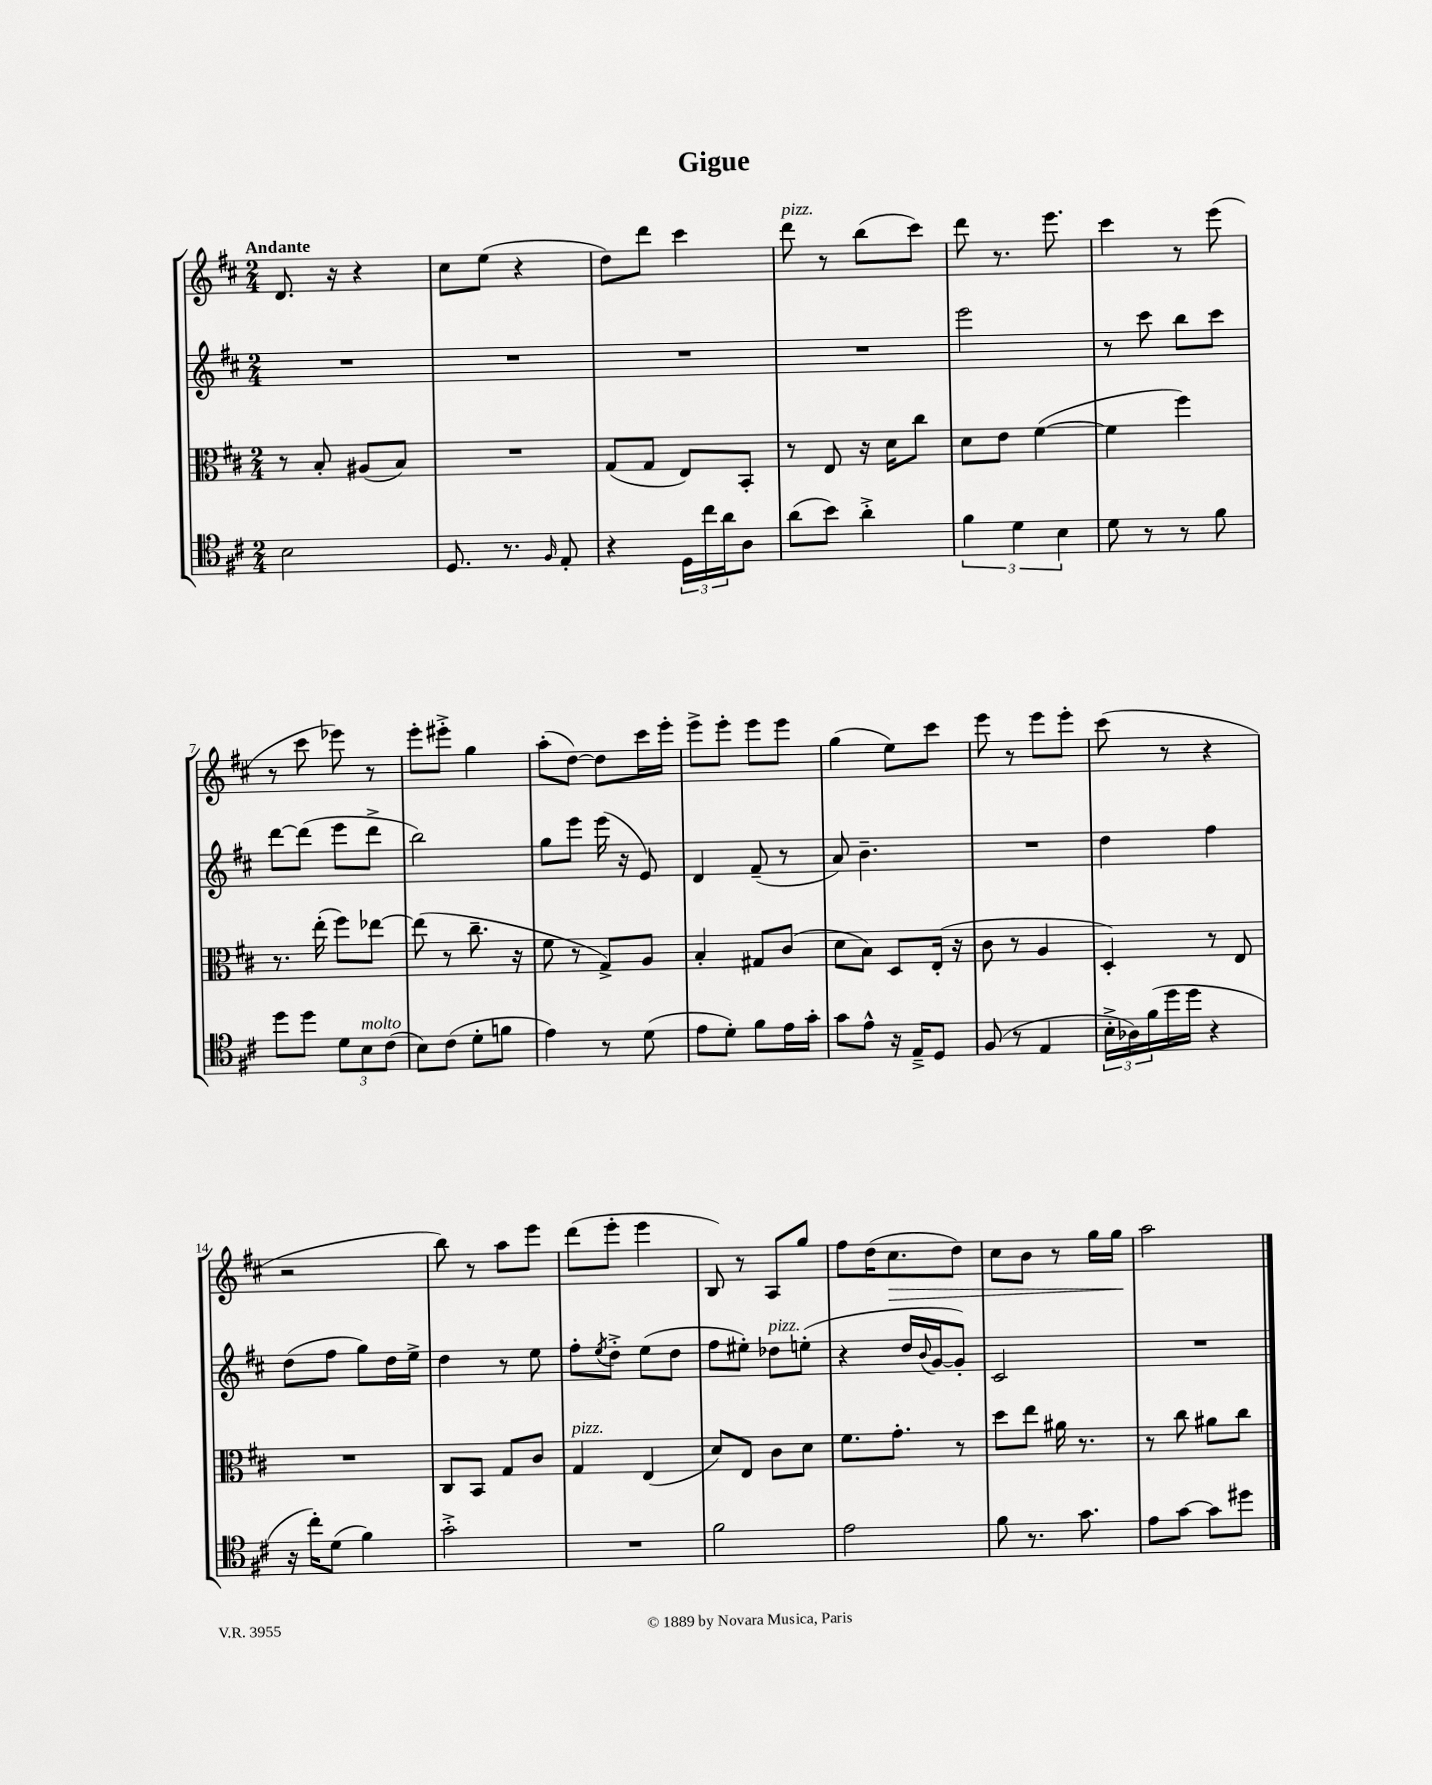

**kern	**kern	**kern	**kern
*staff4	*staff3	*staff2	*staff1
*clefC4	*clefC3	*clefG2	*clefG2
*k[f#c#]	*k[f#c#]	*k[f#c#]	*k[f#c#]
*M2/4	*M2/4	*M2/4	*M2/4
2B\	8r	2r	8.d/
.	8B'/	.	.
.	.	.	16r
.	(8A#/L	.	4r
.	8B/J)	.	.
=	=	=	=
8.D/	2r	2r	8cc#\L
.	.	.	(8ee\J
8.r	.	.	.
.	.	.	4r
16qqF#/	.	.	.
8E'/	.	.	.
=	=	=	=
4r	(8G/L	2r	8dd\L)
.	8G/J	.	8ddd\J
24D\LL	8E/L)	.	4ccc#\
24cc#\	.	.	.
24a\J	.	.	.
8A\J	8BB'/J	.	.
=	=	=	=
(8a\L	8r	2r	8ddd\
8b\J)	8E/	.	8r
4a'^\	16r	.	(8bb\L
.	16d\LK	.	.
.	8cc#\J	.	8ccc#\J)
=	=	=	=
6f#\	8d\L	2eee\	8ddd\
.	8e\J	.	8.r
6d\	.	.	.
.	([4f#\	.	.
.	.	.	8.eee\
6B\	.	.	.
=	=	=	=
8d\	4f#\]	8r	4ccc#\
8r	.	8ccc#\	.
8r	4ff#\)	8bb\L	8r
8f#\	.	8ccc#\J	(8eee\
=	=	=	=
8dd\L	8.r	[8ddd\L	8r
8dd\J	.	(8ddd\]J	8ccc#\
.	(16ee'\	.	.
12d\L	8ff#\L)	8eee\L	8eee-\)
12B\	.	.	.
.	[8ee-\J	8ddd^\J	8r
(12c#\J	.	.	.
=	=	=	=
8B\L)	(8ee-\]	2bb\)	8eee'\L
(8c#\J	8r	.	8eee#'^\J
8d'\L	8.cc#~\	.	4gg\
8f\J	.	.	.
.	16r	.	.
=	=	=	=
4e\)	8f#\	8gg\L	(8aa'\L
.	8r	8eee\J	[8dd\J)
8r	8G^/L)	(16eee\	8dd\]L
.	.	16r	.
(8d\	8A/J	8e/)	16ccc#\L
.	.	.	16eee'\JJ
=	=	=	=
8e\L	4B'/	4d/	8eee^\L
8d'\J)	.	.	8eee'\J
8f#\L	8G#/L	(8f#~/	8eee\L
16e\L	(8c#/J	8r	8eee\J
16g'\JJ	.	.	.
=	=	=	=
8g\L	8d\L	8a/)	(4gg\
8e^^\J	8B\J)	4.b~\	.
16r	8D/L	.	8ee\L)
16E~^/LK	.	.	.
8D/J	(16E'/Jk	.	8ccc#\J
.	16r	.	.
=	=	=	=
(8F#/	8c#\	2r	8eee\
8r	8r	.	8r
4E/	4A/	.	8eee\L
.	.	.	8eee'\J
=	=	=	=
24B'^\LL	4D'/)	4dd\	(8ccc#\
24A-\)	.	.	.
(24f#\	.	.	.
16dd\	.	.	8r
16dd\JJ	.	.	.
4r	8r	4ff#\	4r
.	8E/	.	.
=	=	=	=
16r	2r	(8dd\L	2r
16cc#'\LK)	.	.	.
(8d\J	.	8ff#\J	.
4f#\)	.	8gg\L)	.
.	.	16dd\L	.
.	.	16ee^\JJ	.
=	=	=	=
2g'^\	8C#/L	4dd\	8bb\)
.	8BB/J	.	8r
.	8G/L	8r	8aa\L
.	8c#/J	8ee\	8eee\J
=	=	=	=
2r	4G/	8ff#'\L	(8ddd\L
.	.	8qee/	.
.	.	8dd'^\J	8eee'\J
.	(4E/	(8ee\L	4eee\
.	.	8dd\J	.
=	=	=	=
2f#\	8d/L)	8ff#\L	8B/)
.	8E/J	8ee#'\J)	8r
.	8c#\L	8dd-\L	8A/L
.	8d\J	(8ee'\J	8gg/J
=	=	=	=
2e\	8.f#\L	4r	8ff#\L
.	.	.	(16dd\K
.	8.g'\J	.	8.cc#\
.	.	16dd/LL	.
.	.	8qqb/	.
.	.	[16g/J	.
.	8r	8g'/]J)	8dd\J)
=	=	=	=
8f#\	8dd\L	2c#/	8cc#\L
8.r	8ee\J	.	8b\J
.	16a#\	.	8r
8.g\	8.r	.	.
.	.	.	16gg\LL
.	.	.	16gg\JJ
=	=	=	=
8e\L	8r	2r	2aa\
[8g\J	8cc#\	.	.
8g\]L	8a#\L	.	.
8dd#\J	8cc#\J	.	.
==	==	==	==
*-	*-	*-	*-
